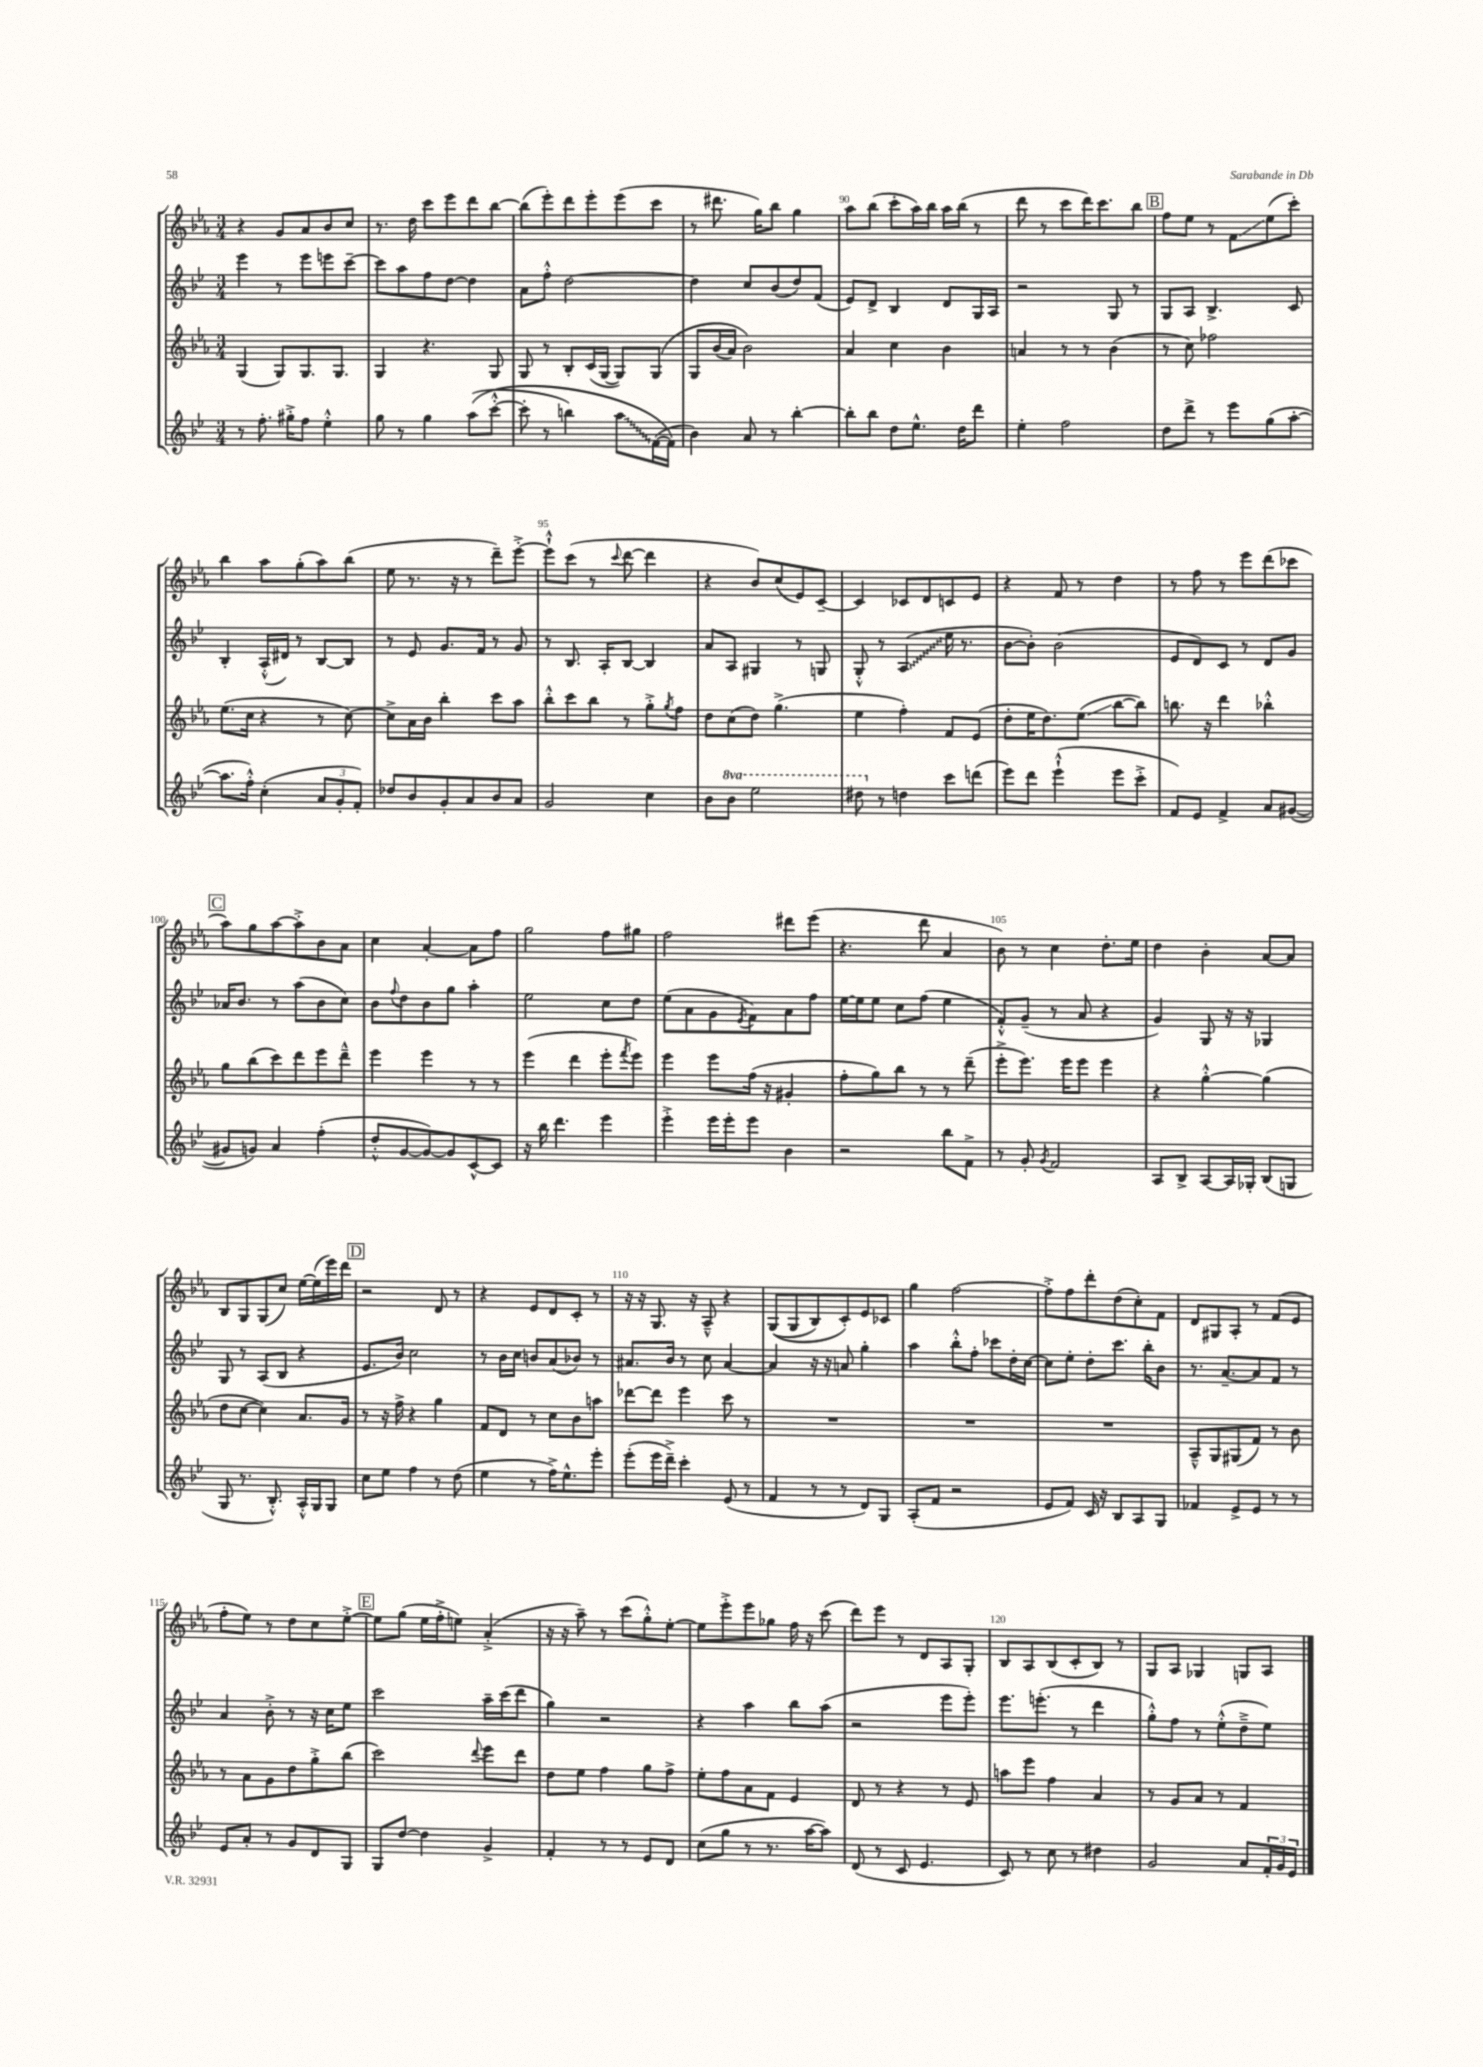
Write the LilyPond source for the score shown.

<<
\new StaffGroup <<
\new Staff = "s0" {
    \clef treble \key ees \major \numericTimeSignature \time 3/4
    r4 g'8 aes'8 bes'8 c''8 |
    r8. d''16 c'''8 ees'''8 d'''8 bes''8~ |
    bes''8( ees'''8-.) d'''8 ees'''8-. ees'''8( c'''8 |
    r8 dis'''8. g''16) bes''8 g''4 |
    aes''8 bes''8( c'''8-. aes''16) bes''16 aes''16 bes''16( r8 |
    d'''8 r8 c'''8 d'''16) c'''8. bes''8 |
    \mark \markup { \box "B" } f''8 ees''8 r8 f'8\glissando ees''8( c'''8-.) |
    bes''4 aes''8 g''8-.( aes''8) bes''8( |
    ees''8 r8. r16 r8 d'''8--) ees'''8~-.-> |
    ees'''8-!-^ c'''8( r8 \appoggiatura { c'''8 } d'''8~ d'''4 |
    r4 bes'8) c''8( ees'8) c'8~-- |
    c'4 ces'8 d'8 c'8 ees'8 |
    r4 f'8 r8 d''4 |
    r8 f''8 r8 ees'''8 d'''8( ces'''8 |
    \mark \markup { \box "C" } aes''8) g''8 aes''8~ aes''8-.-> bes'8 aes'8 |
    c''4 aes'4~-. aes'8 f''8 |
    g''2 f''8 gis''8 |
    f''2 dis'''8 ees'''8( |
    r4. d'''8 aes'4 |
    bes'8) r8 c''4 d''8.-. ees''16 |
    d''4 bes'4-. aes'8~ aes'8 |
    bes8 g8 g8( c''8) ees''16~ ees''16( ees'''16) d'''16 |
    \mark \markup { \box "D" } r2 d'8 r8 |
    r4 ees'8 d'8 c'8-. r8 |
    r16 r16 g8. r16 aes8---^ r4 |
    g8(\( g8 bes8) c'8-.\) ees'8 ces'8 |
    g''4 f''2~ |
    f''8-.-> f''8 d'''8-. d''8( c''8-.) f'8 |
    d'8 gis8 aes8-. r8 f'8( ees'8 |
    f''8-. ees''8) r8 d''8 c''8 ees''8~-.-> |
    \mark \markup { \box "E" } ees''8 g''8( ees''16 f''16-.-> e''8) aes'4-.->( |
    r16 r16 aes''8--) r8 c'''8( g''8-.-^) ees''8~-. |
    ees''8 ees'''8-.-> ees'''8 ges''8 f''16 r16 c'''8( |
    d'''8) ees'''8 r8 d'8 aes8 g8-. |
    bes8 aes8 bes8( c'8-. bes8) r8 |
    g8 aes8 ges4 g8 aes8 \bar "|." |
}
\new Staff = "s1" {
    \clef treble \key bes \major \numericTimeSignature \time 3/4
    ees'''4 r8 ees'''8 e'''8 c'''8~-- |
    c'''8 a''8 f''8 d''8~ d''4 |
    a'8 f''8-.-^ d''2~ |
    d''4 c''8 bes'8( d''8) f'8( |
    ees'8) d'8-> bes4 d'8 g16 a16 |
    r2 g8 r8 |
    \mark \markup { \box "B" } g8 a8 bes4.-> c'8 |
    bes4-. a16-.-^( dis'16) r8 bes8~ bes8 |
    r8 ees'8 g'8. f'16 r8 g'8 |
    r8 bes8. a16-. bes8~ bes4 |
    a'8 a8 gis4 r8 g8 |
    g8-.-^ r8 \once \override Glissando.style = #'zigzag a4\glissando( ees''16 r8. |
    bes'8~ bes'8-.) bes'2( |
    ees'8 d'8) c'8 r8 d'8 g'8 |
    \mark \markup { \box "C" } aes'16 bes'8. r8 a''8( bes'8 c''8) |
    bes'8 \appoggiatura { f''8 } d''8 bes'8 g''8 a''4-. |
    ees''2 c''8 d''8 |
    ees''8( a'8 g'8 \acciaccatura { ees'8 } f'8) a'8 f''8 |
    ees''16~ ees''16 ees''8 c''8 f''8( ees''4 |
    f'8-.-^) g'8--( r8 a'8 r4 |
    g'4) g8 r16 r16 ges4 |
    g8 r8 a8( bes8 r4 |
    \mark \markup { \box "D" } ees'8. bes'16) c''2 |
    r8 bes'16 c''16 b'8 a'8( bes'8) r8 |
    ais'8. bes'16 r8 c''8 ais'4~ |
    ais'4 r16 r16 a'8 g''4-. |
    a''4 bes''8-.-^ f''8-. ces'''8 d''16-. c''16~ |
    c''8 ees''8-. d''8-. c'''8. bes''16-. bes'8 |
    r8. a'8.~-- a'8 f'8 r8 |
    a'4 bes'8-.-> r8 r16 c''16 ees''8 |
    \mark \markup { \box "E" } c'''2 a''16-- c'''16( d'''8 |
    g''4) r2 |
    r4 a''4 bes''8 a''8( |
    r2 ees'''8 ees'''8-.) |
    ees'''8. e'''8.-.( r8 d'''4 |
    g''8-.-^) f''8 r8 ees''8-.-^( d''8---> ees''8) \bar "|." |
}
\new Staff = "s2" {
    \clef treble \key ees \major \numericTimeSignature \time 3/4
    g4( g8) g8. g8. |
    g4 r4. g8 |
    g8 r8 bes8-. c'16( g16~ g8) g8\( |
    g8 bes'16( aes'16) bes'2\) |
    aes'4 c''4 bes'4 |
    a'4 r8 r8 bes'4( |
    \mark \markup { \box "B" } r8 c''8) fes''2 |
    ees''8.( c''16 r4 r8 c''8~) |
    c''8-> aes'16 bes'16 bes''4-. c'''8 aes''8 |
    bes''8-.-^ c'''8 bes''8 r8 g''8-.-> \acciaccatura { g''8 } f''8 |
    d''8 c''8( d''8) g''4.->( |
    ees''4 f''4-.) f'8 ees'8( |
    d''8-. ees''16 d''8.) ees''8\glissando( bes''8~ bes''8) |
    b''8. r16 d'''4 bes''4-.-^ |
    \mark \markup { \box "C" } g''8 bes''8( c'''8) d'''8 ees'''8 d'''8---^ |
    ees'''4 ees'''4 r8 r8 |
    ees'''4( d'''4 ees'''8-. \acciaccatura { f'''8 } ees'''8) |
    ees'''4 ees'''8 f''16( r16 gis'4-. |
    f''8-. g''8) bes''8 r8 r8 d'''8--( |
    ees'''8-.-> ees'''8.) ees'''16 ees'''8 ees'''4 |
    r4 g''4~-.-^ g''4( |
    d''8 c''8~ c''4) aes'8. g'16 |
    \mark \markup { \box "D" } r8 r16 f''16-> r4 g''4 |
    f'8 d'8 r8 c''8 bes'8 a''8 |
    des'''8~ des'''8 ees'''4 c'''8 r8 |
    R2. |
    R2. |
    R2. |
    aes8---^ g8 gis8( f'8) r8 bes'8 |
    r8 aes'8 g'8 d''8 g''8-.-> bes''8( |
    \mark \markup { \box "E" } c'''2) \appoggiatura { d'''8 } ees'''8 d'''8 |
    d''8 ees''8 f''4 g''8 f''8-> |
    ees''8-. f''8 aes'8 f'8 ees'4 |
    d'8 r8 r4 r8 ees'8 |
    a''8 ees'''8 f''4 aes'4 |
    r8 g'8 aes'8 r8 f'4 \bar "|." |
}
\new Staff = "s3" {
    \clef treble \key bes \major \numericTimeSignature \time 3/4 \set Staff.ottavationMarkups = #ottavation-simple-ordinals
    r8 f''8.-. gis''16-.-> f''8 ees''4-.-^ |
    g''8 r8 g''4 a''8(\( c'''8~-.-^ |
    c'''8-. r8 b''4) \once \override Glissando.style = #'zigzag a''8\glissando f'16~( f'16\) |
    bes'4) a'8 r8 bes''4~-. |
    bes''8-. bes''8 d''8 ees''8.-^ d''16 d'''8 |
    ees''4-. f''2 |
    \mark \markup { \box "B" } d''8 d'''8-> r8 ees'''8 g''8( a''8~-. |
    a''8. f''16-.-^) c''4-.( \tuplet 3/2 { a'8 g'8-. f'8-.) } |
    des''8 bes'8 g'8-. a'8 bes'8 a'8 |
    g'2 c''4 |
    bes'8 \ottava #1 bes''8 ees'''2 |
    dis'''8 \ottava #0 r8 d''!4 c'''8 d'''8( |
    ees'''8) d'''8 ees'''4-!-^( ees'''8 c'''8-.-> |
    f'8) ees'8 f'4-> a'8 gis'8~( |
    \mark \markup { \box "C" } gis'8 g'8) a'4 f''4-.( |
    d''8-.-^ g'8~ g'8~) g'8 c'8~-^ c'8 |
    r16 bes''16 d'''4. ees'''4 |
    ees'''4-.-> ees'''16 ees'''16-. ees'''8 bes'4 |
    r2 bes''8 f'8-> |
    r8 g'8-. \acciaccatura { g'8 } f'2 |
    a8 bes8-> a8~ a16 ges16-. bes8( g8 |
    g8 r8. bes8.-.-^) a16-.-^ g16 g8 |
    \mark \markup { \box "D" } c''8 ees''8 f''4 r8 d''8( |
    ees''4 r8 f''16->) ees''8.-^ ees'''8-. |
    ees'''8-.( ees'''16 d'''16--->) c'''4-. ees'8( r8 |
    f'4 r8 r8 d'8) g8 |
    a8-.( f'8 r2 |
    ees'8 f'8) c'16 r16 bes8 a8 g8 |
    fes'4 ees'8-> ees'8 r8 r8 |
    ees'8 a'8-. r8 g'8 d'8 g8 |
    \mark \markup { \box "E" } g8 d''8~ d''4 g'4-> |
    f'4-. r8 r8 ees'8 d'8 |
    c''8( g''8 r8 r8. a''16~ a''8) |
    d'8( r8 c'8 ees'4. |
    c'8) r8 c''8 r8 dis''4 |
    g'2 a'8 \tuplet 3/2 { f'16-. g'16 ees'16 } \bar "|." |
}
>>
>>
\layout { \context { \Score currentBarNumber = #86 \override BarNumber.break-visibility = ##(#f #t #t) barNumberVisibility = #(every-nth-bar-number-visible 5) } }
